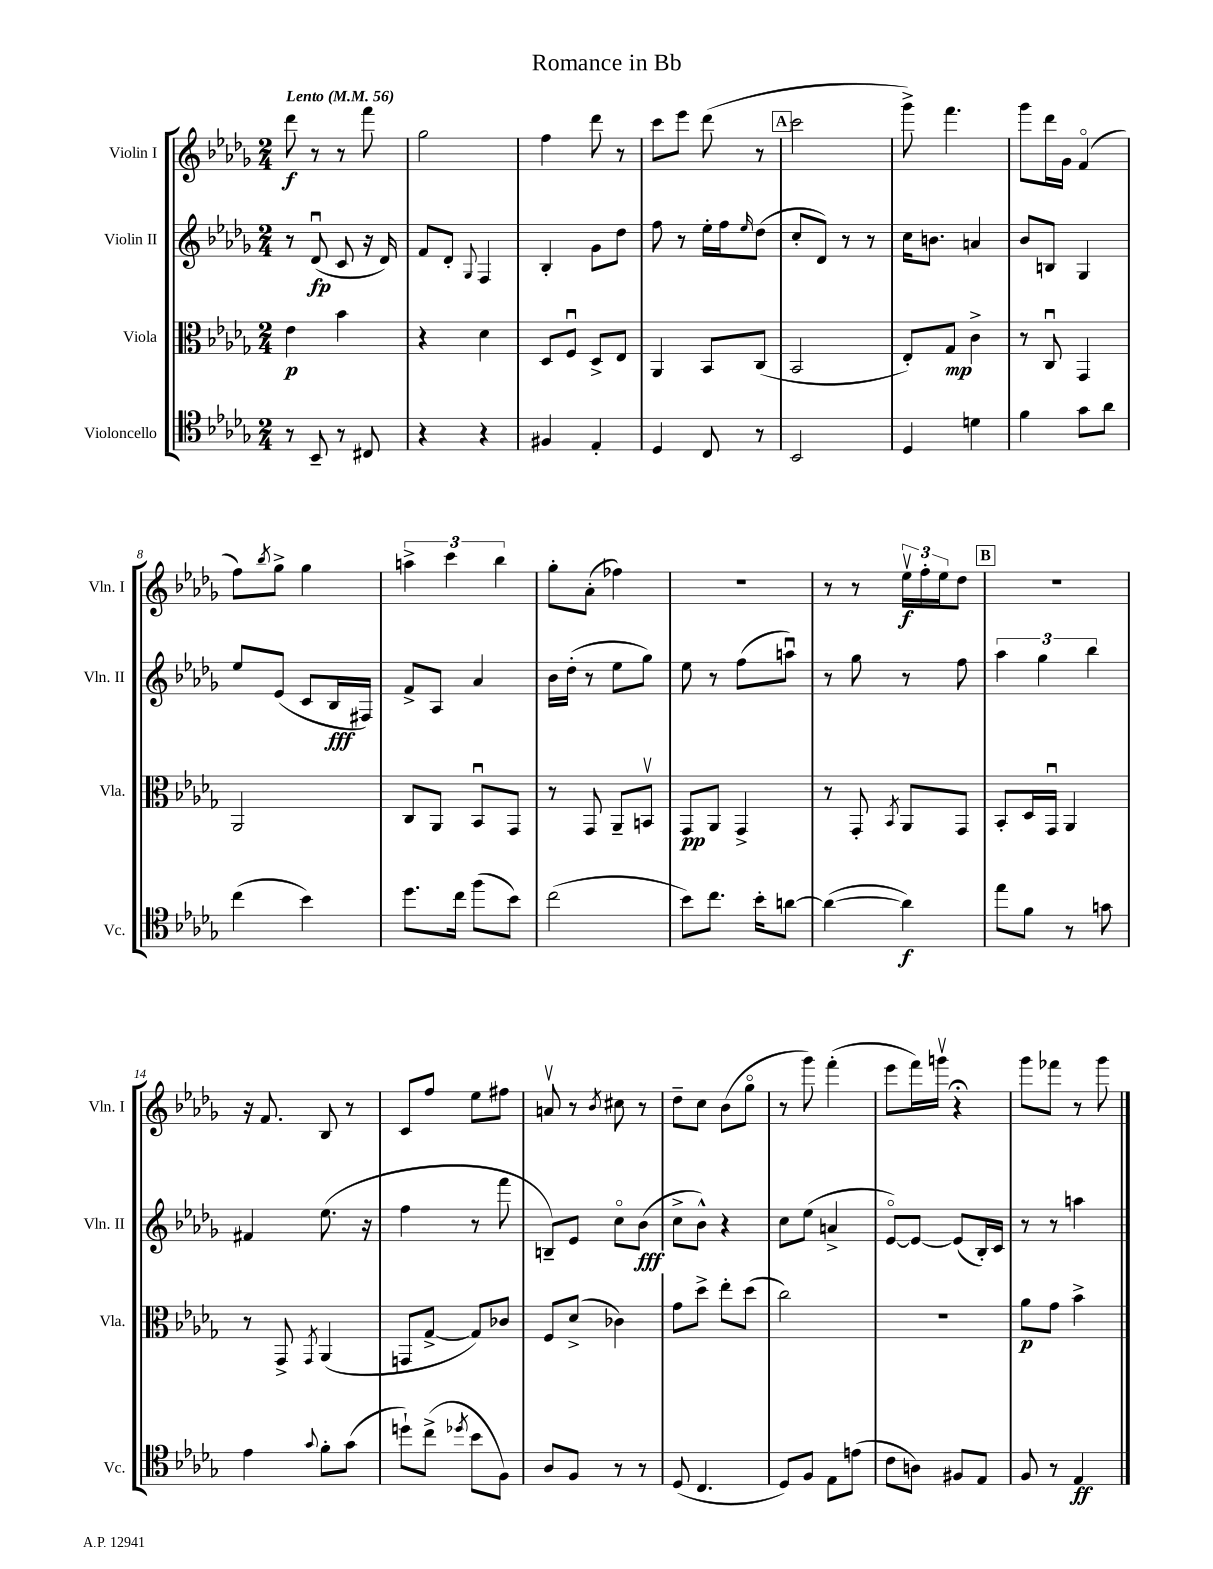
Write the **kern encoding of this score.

**kern	**kern	**kern	**kern
*staff4	*staff3	*staff2	*staff1
*clefC4	*clefC3	*clefG2	*clefG2
*k[b-e-a-d-g-]	*k[b-e-a-d-g-]	*k[b-e-a-d-g-]	*k[b-e-a-d-g-]
*M2/4	*M2/4	*M2/4	*M2/4
*MM56	*MM56	*MM56	*MM56
8r	4e-	8r	8ddd-
8BB-~	.	(8d-u	8r
8r	4b-	8c	8r
8C#	.	16r	8fff
.	.	16d-)	.
=	=	=	=
4r	4r	8f	2gg-
.	.	8d-'	.
.	.	8qqG-	.
4r	4d-	4F	.
=	=	=	=
4F#	8D-	4B-'	4ff
.	8Fu	.	.
4E-'	8D-^	8g-	8ddd-
.	8E-	8dd-	8r
=	=	=	=
4D-	4AA-	8ff	8ccc
.	.	8r	8eee-
8C	8BB-	16ee-'	(8ddd-
.	.	16ff	.
.	.	16qqee-	.
8r	(8C	(8dd-	8r
=	=	=	=
2BB-	2BB-	8cc'	2ccc
.	.	8d-)	.
.	.	8r	.
.	.	8r	.
=	=	=	=
4D-	8E-')	16cc	8ggg-^)
.	.	8.b	.
.	8G-	.	4.fff
4d	4c^	4a	.
=	=	=	=
4f	8r	8b-	8ggg-
.	8Cu	8B	16ddd-
.	.	.	16g-
8g-	4GG-	4G-	(4fo
8a-	.	.	.
=	=	=	=
(4cc	2AA-	8ee-	8ff)
.	.	.	8qbb-
.	.	(8e-	8gg-^
4b-)	.	8c	4gg-
.	.	16B-	.
.	.	16F#)	.
=	=	=	=
8.dd-	8C	8f^	6aa^
.	8AA-	8A-	.
.	.	.	6ccc
16cc	.	.	.
(8ff	8BB-u	4a-	.
.	.	.	6bb-
8b-)	8GG-	.	.
=	=	=	=
(2cc	8r	16b-	8gg-'
.	.	(16dd-'	.
.	8GG-	8r	(8a-'
.	8AA-~	8ee-	4ff-)
.	8BBv	8gg-)	.
=	=	=	=
8b-)	8GG-	8ee-	2r
8.cc	8AA-	8r	.
.	4GG-^	(8ff	.
16b-'	.	.	.
[8a	.	8aau)	.
=	=	=	=
(4a_	8r	8r	8r
.	8GG-'	8gg-	8r
.	8qBB-	.	.
4a])	8AA-	8r	24ee-v
.	.	.	24ff'
.	.	.	24ee-
.	8GG-	8ff	8dd-
=	=	=	=
8ee-	8BB-'	6aa-	2r
8f	16D-	.	.
.	.	6gg-	.
.	16GG-u	.	.
8r	4AA-	.	.
.	.	6bb-	.
8g	.	.	.
=	=	=	=
4e-	8r	4f#	16r
.	.	.	8.f
.	8GG-^	.	.
8qqg-	8qGG-	.	.
8f'	(4AA-	(8.ee-	8B-
(8g-	.	.	8r
.	.	16r	.
=	=	=	=
8dd`)	8GG	4ff	8c
(8cc^	[8G-^	.	8ff
8qdd-	.	.	.
8b-	8G-])	8r	8ee-
8F)	8c-	8fff	8ff#
=	=	=	=
8A-	8F	8B~)	8av
8F	(8d-^	8e-	8r
.	.	.	8qb-
8r	4c-)	8cco	8cc#
8r	.	(8b-	8r
=	=	=	=
(8D-	8g-	8cc^	8dd-~
4.C	8dd-^	8b-^^)	8cc
.	8ee-'	4r	(8b-
.	(8dd-	.	8gg-o
=	=	=	=
8D-)	2cc)	8cc	8r
8F	.	(8ee-	8ggg-)
8E-	.	4a^	(4fff'
(8e	.	.	.
=	=	=	=
8c	2r	[8e-o)	8eee-
8A)	.	8e-_	16fff)
.	.	.	16gggv
8F#	.	(8e-]	4r;
8E-	.	16B-')	.
.	.	16c	.
=	=	=	=
8F	8a-	8r	8ggg-
8r	8g-	8r	8fff-
4E-	4b-^	4aa	8r
.	.	.	8ggg-
==	==	==	==
*-	*-	*-	*-
